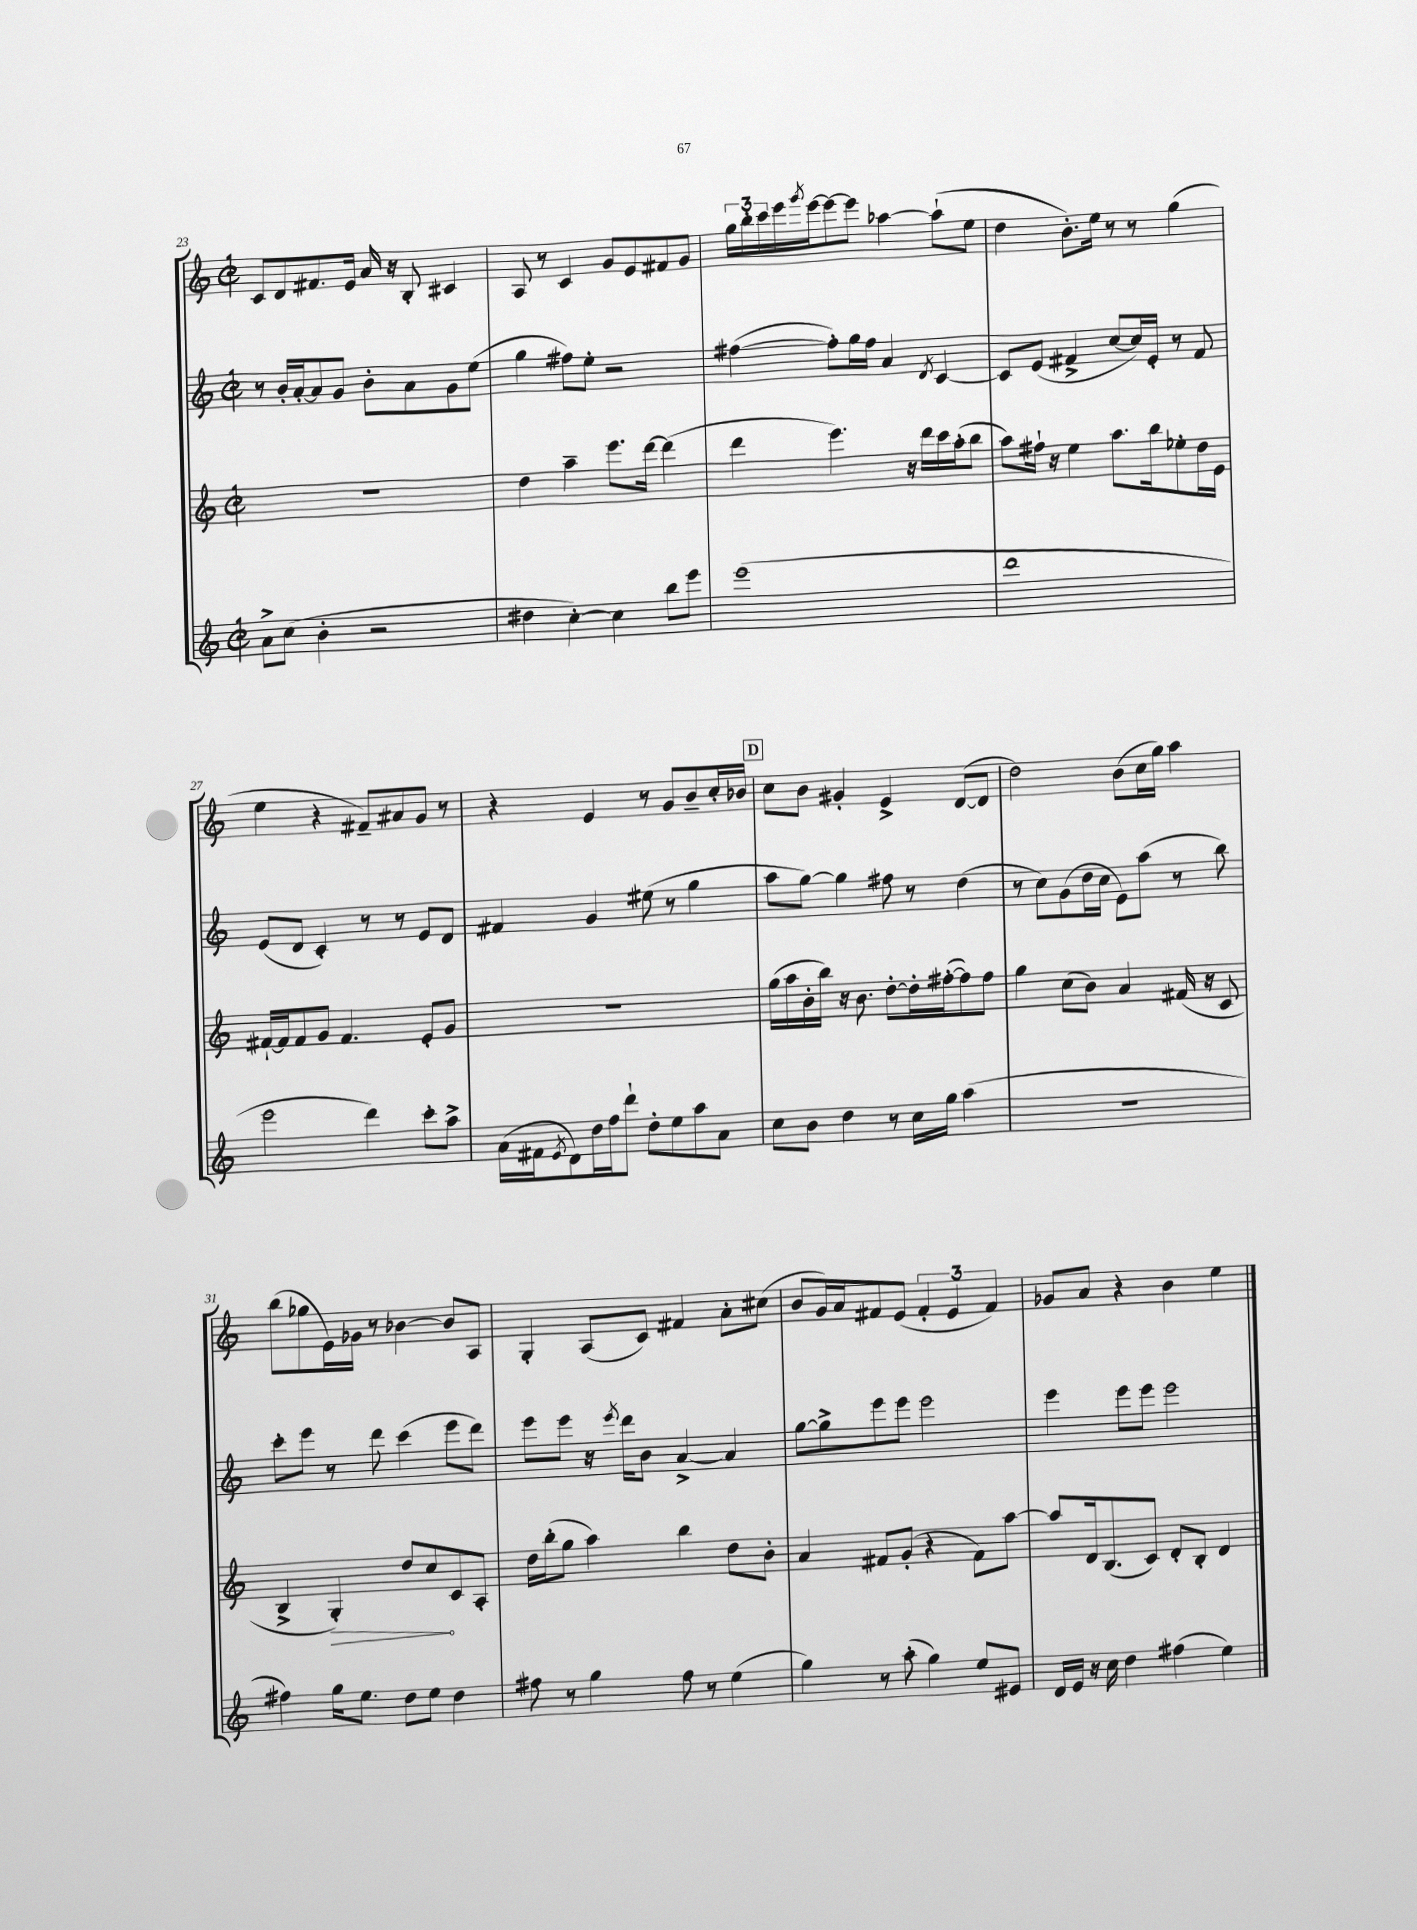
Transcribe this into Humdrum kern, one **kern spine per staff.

**kern	**kern	**dynam	**kern	**kern
*part4	*part3	*part3	*part2	*part1
*staff4	*staff3	*staff3	*staff2	*staff1
*clefG2	*clefG2	*	*clefG2	*clefG2
*k[]	*k[]	*	*k[]	*k[]
*M2/2	*M2/2	*	*M2/2	*M2/2
*met(c|)	*met(c|)	*	*met(c|)	*met(c|)
=23	=23	=23	=23	=23
8a^\L	1r	.	8r	8c/L
(8cc\J	.	.	16b'/LL	8d/
.	.	.	[16a'/J	.
4b'\	.	.	8a/]	8.f#X/
.	.	.	8g/J	.
.	.	.	.	16e/Jk
2r	.	.	8b'\L	16a/
.	.	.	.	16r
.	.	.	8a\	8B'/
.	.	.	8g\	4c#X/
.	.	.	(8ee\J	.
=24	=24	=24	=24	=24
4dd#X\	4dd\	.	4gg\	8A/
.	.	.	.	8r
[4cc'\)	4aa~\	.	8ff#X\L)	4c/
.	.	.	8ee'\J	.
4cc\]	8.eee\L	.	2r	8g/L
.	.	.	.	8e/
.	[16ddd\Jk	.	.	.
8bb\L	(4ddd\]	.	.	8f#X/
8eee\J	.	.	.	8g/J
=25	=25	=25	=25	=25
(1eee	4ddd\	.	([4ff#X\	24gg\LL
.	.	.	.	24bb'\
.	.	.	.	24ccc\
.	.	.	.	16eee\
.	.	.	.	8qggg/
.	.	.	.	[16eee\J
.	4.eee\)	.	8ff#'\L])	8eee\_
.	.	.	16gg\L	8eee\J]
.	.	.	16ff#\JJ	.
.	.	.	4a/	[4aa-X\
.	16r	.	.	.
.	16ddd\LL	.	.	.
.	.	.	8qd/	.
.	16ccc\	.	[4c/	(8aa-`\L]
.	(16aa'\J	.	.	.
.	8bb\J	.	.	8ee\J
=26	=26	=26	=26	=26
1ddd	8aa\L)	.	8c/L]	4dd\
.	16ff#X`\Jk	.	(8e/J	.
.	16r	.	.	.
.	4ee\	.	4f#X^/	8.b'\L)
.	.	.	.	16ee\Jk
.	8.aa\L	.	[8cc/L	8r
.	.	.	16cc/L])	8r
.	16bb\k	.	16e'/JJ	.
.	8ee-X'\	.	8r	(4gg\
.	16dd\L	.	8f#/	.
.	16e\JJ	.	.	.
!!LO:LB:g=z
=27	=27	=27	=27	=27
2eee\	[16f#X`/LL	.	(8e/L	4ee\
.	16f#/J]	.	.	.
.	8f#/	.	8d/J	.
.	8g/J	.	4c'/)	4r
.	4.f#/	.	.	.
4ddd\)	.	.	8r	8f#X~/L)
.	.	.	8r	8a#X/
8ccc'\L	8e'/L	.	8e/L	8g/J
8aa^\J	8g/J	.	8d/J	8r
=28	=28	=28	=28	=28
(16a\LL	1r	.	4f#X/	4r
16f#X\J	.	.	.	.
8qe/	.	.	.	.
8d\)	.	.	.	.
16dd\L	.	.	4g/	4e/
16ff\J	.	.	.	.
8ddd`\J	.	.	.	.
8dd'\L	.	.	(8ee#X\	8r
8ee\	.	.	8r	8g/L
8aa\	.	.	4gg\	8b~/
8a\J	.	.	.	16cc'/L
.	.	.	.	16b-X/JJ
!!LO:REH:place=s1:t=D
=29	=29	=29	=29	=29
8cc\L	(16gg\LL	.	8aa\L	8cc\L
.	16aa\	.	.	.
8b\J	16b'\	.	[8gg\J)	8b\J
.	16bb\JJ)	.	.	.
4dd\	16r	.	4gg\]	4g#X'/
.	8.b\	.	.	.
8r	[8dd'\L	.	8ff#X\	4e^/
16cc\LL	16dd'\L]	.	8r	.
16gg\JJ	([16ff#X'\J	.	.	.
(4aa\	8ff#\])	.	(4dd\	([8d/L
.	8ff#\J	.	.	8d/J]
=30	=30	=30	=30	=30
1r	4gg\	.	8r	2dd\)
.	.	.	8cc\L)	.
.	(8cc\L	.	(8g\	.
.	8b\J)	.	16dd\L	.
.	.	.	16cc\JJ	.
.	4a/	.	8e\L)	(8b\L
.	.	.	(8aa\J	16cc\L
.	.	.	.	16gg\JJ)
.	(16f#X/	.	8r	4aa\
.	16r	.	.	.
.	8c/	.	8bb\)	.
!!LO:LB:g=z
=31	=31	=31	=31	=31
4ff#X\)	4B^/	.	8ccc'\L	(8bb\L
.	.	.	8eee\J	8gg-X\
!	!	!LO:HP:b	!	!
16gg\KL	4G'/)	>	8r	16e\L)
8.ee\J	.	.	.	16g-X\JJ
.	.	.	8ddd\	8r
8dd\L	8dd/L	.	(4ccc\	[4b-X\
8ee\J	8cc/	.	.	.
4dd\	8c/	]	8eee\L	8b-/L]
.	8A'/J	.	8ddd\J)	8A/J
=32	=32	=32	=32	=32
8ff#X\	16dd\LL	.	8eee\L	4G'/
.	(16bb'\J	.	.	.
8r	8gg\J	.	8eee\J	.
4gg\	4aa\)	.	16r	(8A/L
.	.	.	8qeee/	.
.	.	.	16ddd\KL	.
.	.	.	8b\J	8c/J)
8ff#\	4bb\	.	[4a^/	4f#X/
8r	.	.	.	.
(4ee\	8dd\L	.	4a/]	8a'\L
.	8b'\J	.	.	(8cc#X\J
=33	=33	=33	=33	=33
4gg\)	4a/	.	[8gg\L	8b/L
.	.	.	8gg^\]	16g/L)
.	.	.	.	16a/J
8r	8f#X/L	.	8eee\	8f#X/
(8aa'\	(8g'/J	.	8eee\J	(8e/J
4gg\)	4r	.	2eee\	6f#'/
.	.	.	.	6e/
8ee/L	8f#\L)	.	.	.
.	.	.	.	6f#/)
8e#X/J	[8aa\J	.	.	.
=34	=34	=34	=34	=34
16d/LL	8aa/L]	.	4eee\	8g-X/L
16e/JJ	.	.	.	.
16r	16d/k	.	.	8a/J
16cc\	(8.B/	.	.	.
4dd\	.	.	8eee\L	4r
.	8c/J)	.	8eee\J	.
(4ff#X\	8d'/L	.	2eee\	4b\
.	8B'/J	.	.	.
4ee\)	4d/	.	.	4ee\
==	==	==	==	==
*-	*-	*-	*-	*-
